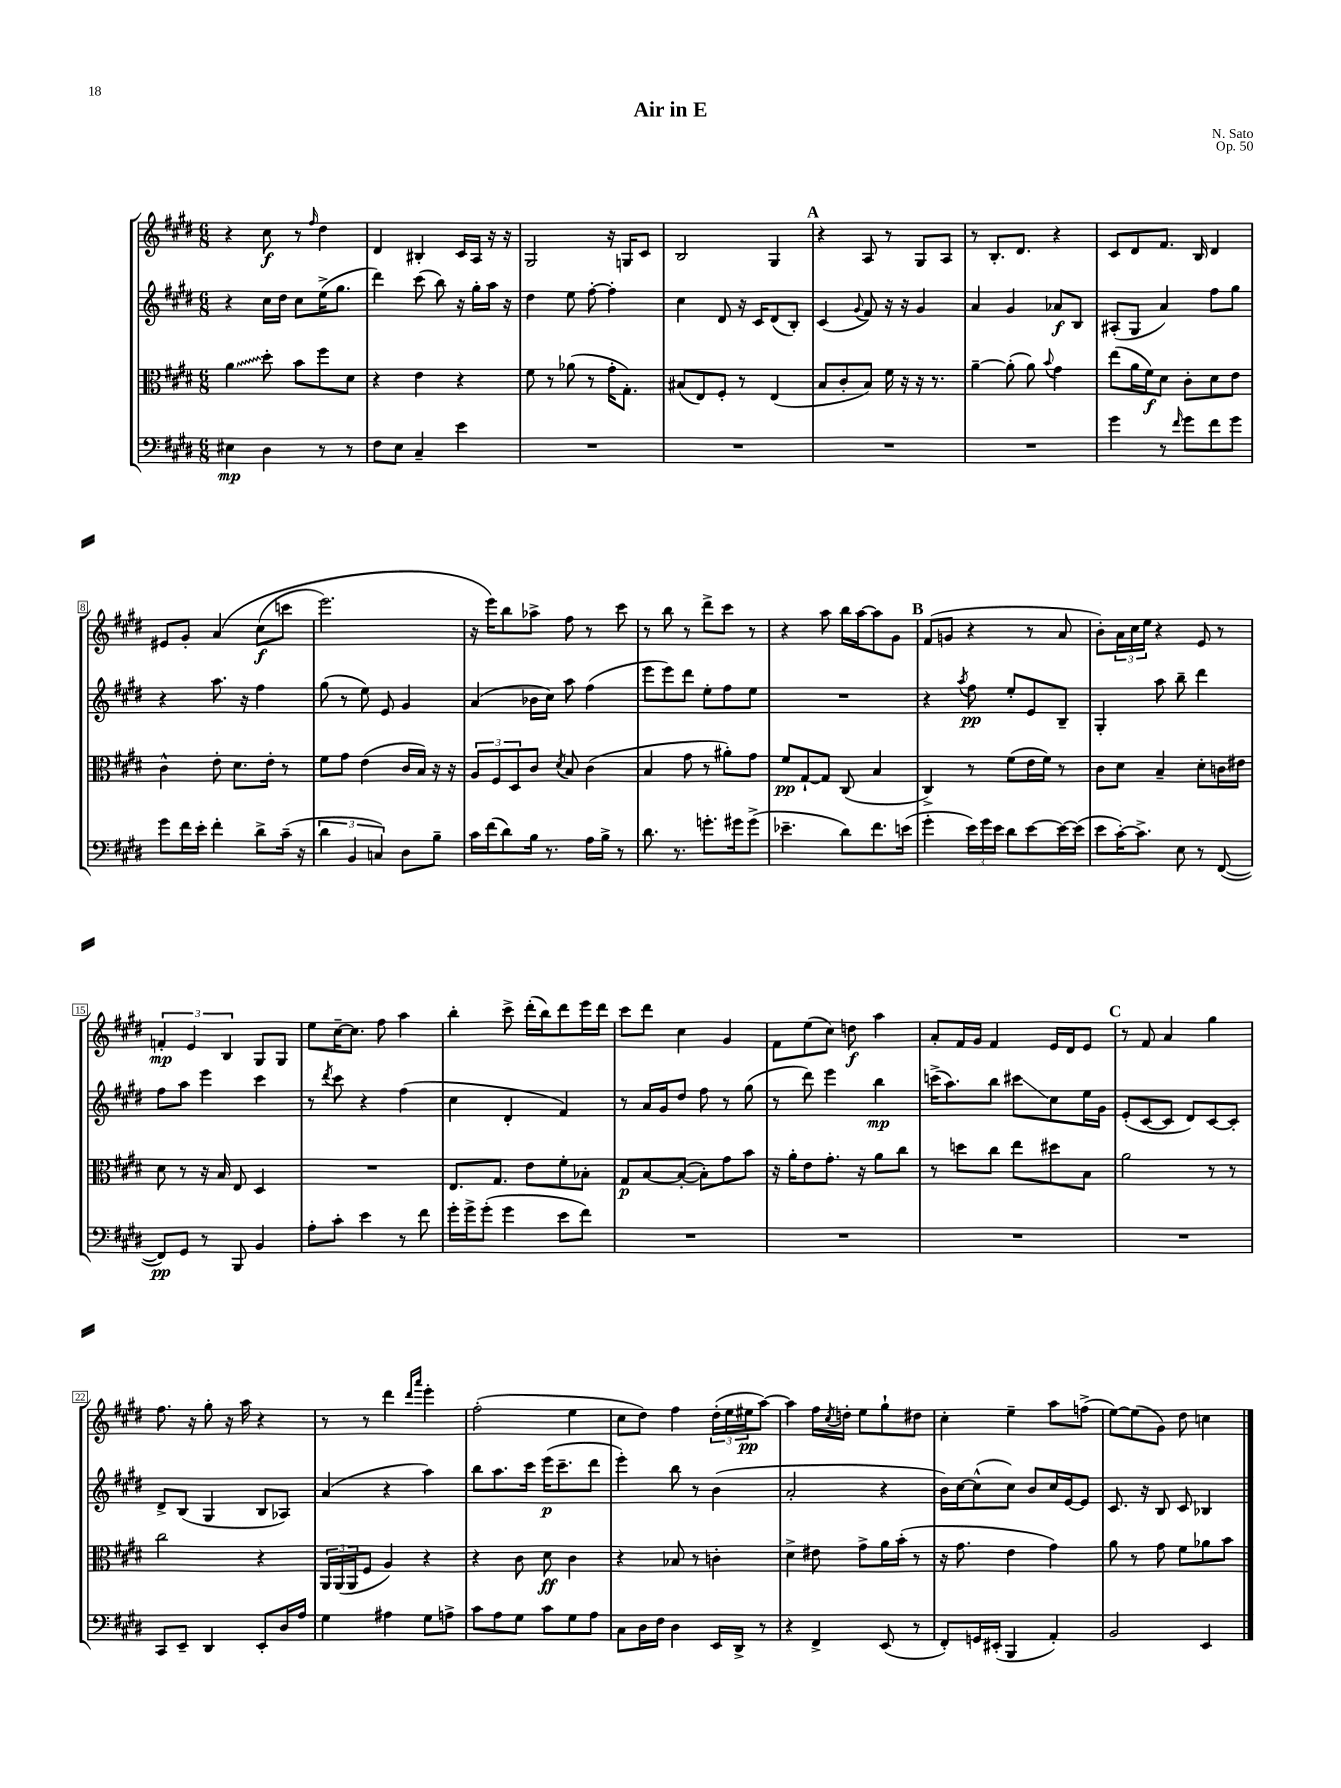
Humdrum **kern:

**kern	**kern	**kern	**kern
*staff4	*staff3	*staff2	*staff1
*clefF4	*clefC3	*clefG2	*clefG2
*k[f#c#g#d#]	*k[f#c#g#d#]	*k[f#c#g#d#]	*k[f#c#g#d#]
*M6/8	*M6/8	*M6/8	*M6/8
4E#	4a	4r	4r
4D#	8dd#'	16cc#	8cc#
.	.	16dd#	.
.	8b	8cc#	8r
.	.	.	16qqff#
8r	8ff#	(16ee^	4dd#
.	.	8.gg#	.
8r	8d#	.	.
=	=	=	=
8F#	4r	4ddd#)	4d#
8E	.	.	.
4C#~	4e	(8ccc#	4B#'
.	.	8bb)	.
4e	4r	16r	16c#
.	.	16gg#'	16A
.	.	16aa	16r
.	.	16r	16r
=	=	=	=
2.r	8f#	4dd#	2G#
.	8r	.	.
.	(8a-	8ee	.
.	8r	[8ff#'	.
.	16g#'	4ff#']	16r
.	8.G#')	.	16G
.	.	.	8c#
=	=	=	=
2.r	(8B#	4cc#	2B
.	8E)	.	.
.	8F#'	8d#	.
.	8r	16r	.
.	.	16c#	.
.	(4E	(8d#	4G#
.	.	8B')	.
=	=	=	=
2.r	8B	(4c#	4r
.	8c#'	.	.
.	.	8qqg#	.
.	8B)	8f#)	8A
.	16f#	16r	8r
.	16r	16r	.
.	16r	4g#	8G#
.	8.r	.	.
.	.	.	8A
=	=	=	=
2.r	[4a~	4a	8r
.	.	.	8.B'
.	(8a']	4g#	.
.	.	.	8.d#
.	8a)	.	.
.	8qqb	.	.
.	4g#	8a-	4r
.	.	8B	.
=	=	=	=
4g#	(8ee	(8A#'	8c#
.	16a	8G#	8d#
.	16f#)	.	.
8r	8d#	4a)	8.f#
16qqf#	.	.	.
8g#	8c#'	.	.
.	.	.	16B
8f#	8d#	8ff#	4d#
8g#	8e	8gg#	.
=	=	=	=
8g#	4c#^^	4r	8e#
16f#	.	.	8g#'
16e'	.	.	.
4f#'	8e'	8.aa	&(4a
.	8.d#	.	.
.	.	16r	.
8d#^	.	4ff#	(8cc#
.	16e'	.	.
(16c#~	8r	.	8ccc
16r	.	.	.
=	=	=	=
6d#	8f#	(8gg#	2.eee)
.	8g#	8r	.
6BB	.	.	.
.	(4e	8ee)	.
6C)	.	.	.
.	.	8e	.
8D#	16c#	4g#	.
.	16B)	.	.
8B~	16r	.	.
.	16r	.	.
=	=	=	=
16c#	12A	(4a	16r
(16f#	.	.	16eee&)
.	12F#	.	.
8d#)	.	.	8bb
.	12D#	.	.
16B	8c#	16b-	8aa-^
8.r	.	16cc#)	.
.	8qd#	.	.
.	8B	8aa	8ff#
16A	(4c#	(4ff#	8r
16B^	.	.	.
8r	.	.	8ccc#
=	=	=	=
8.d#	4B	8eee	8r
.	.	8eee)	8bb
8.r	.	.	.
.	8g#	8ddd#	8r
8.g'	8r	8ee'	8ddd#^
.	8a#')	8ff#	8ccc#
16g#	.	.	.
(8g#^	8g#	8ee	8r
=	=	=	=
4.e-~	8f#	2.r	4r
.	[8G#`	.	.
.	8G#]	.	8aa
8d#)	(8C#	.	16bb
.	.	.	[16aa
8.f#	4B	.	8aa]
.	.	.	8g#
(16e	.	.	.
=	=	=	=
4g#'	4C#^)	4r	(8f#
.	.	.	8g
.	.	8qaa	.
24e)	8r	8ff#	4r
24g#	.	.	.
24e	.	.	.
8d#	(8f#	8ee'	.
[8e	16e	8e	8r
.	16f#)	.	.
16e_	8r	8B~	8a
(16e]	.	.	.
=	=	=	=
8e	8c#	4G#'	8b')
[16c#')	8d#	.	24a
.	.	.	24cc#
8.c#^]	.	.	.
.	.	.	24ee
.	4B~	8aa	4r
8E	.	8bb~	.
8r	8d#'	4ddd#	8e
([8FF#	16c	.	8r
.	16e#	.	.
=	=	=	=
8FF#])	8d#	8ff#	6f'
8GG#	8r	8aa	.
.	.	.	6e
8r	16r	4eee	.
.	16B	.	.
.	.	.	6B
8BBB	8E	.	.
4BB	4D#	4ccc#	8G#
.	.	.	8G#
=	=	=	=
8A'	2.r	8r	8ee
.	.	8qddd#	.
8c#'	.	8ccc#	[16cc#~
.	.	.	8.cc#]
4e	.	4r	.
.	.	.	8ff#
8r	.	(4ff#	4aa
8f#	.	.	.
=	=	=	=
16g#'	8.E	4cc#	4bb'
16g#^	.	.	.
(8g#'	.	.	.
.	8.G#	.	.
4g#	.	4d#'	8ccc#^
.	8e	.	(16ddd#'
.	.	.	16bb)
8e	8f#'	4f#)	8ddd#
8f#)	8B-'	.	16eee
.	.	.	16ddd#
=	=	=	=
2.r	8G#	8r	8ccc#
.	[8B	16a	8ddd#
.	.	16g#	.
.	(8B'_	8dd#	4cc#
.	8B'])	8ff#	.
.	8g#	8r	4g#
.	8b	(8gg#	.
=	=	=	=
2.r	16r	8r	8f#
.	16a'	.	.
.	8e	8ddd#)	(8ee
.	8.g#'	4eee	8cc#)
.	.	.	8dd
.	16r	.	.
.	8a	4bb	4aa
.	8cc#	.	.
=	=	=	=
2.r	8r	(16ccc^	8a'
.	.	8.aa)	.
.	8dd	.	16f#
.	.	.	16g#
.	8cc#	8bb	4f#
.	8ee	8ccc#	.
.	8dd#	8cc#	16e
.	.	.	16d#
.	8B	16ee	8e
.	.	16g#	.
=	=	=	=
2.r	2a	(8e'	8r
.	.	[8c#	8f#
.	.	8c#]	4a
.	.	8d#)	.
.	8r	[8c#	4gg#
.	8r	8c#']	.
=	=	=	=
8CC#	2cc#	8d#^	8.ff#
8EE~	.	(8B	.
.	.	.	16r
4DD#	.	4G#	8gg#'
.	.	.	16r
.	.	.	16aa
8EE'	4r	8B	4r
16D#	.	8A-)	.
16A	.	.	.
=	=	=	=
4G#	24AA	(4a	8r
.	(24AA	.	.
.	24AA	.	.
.	8F#	.	8r
4A#	4A)	4r	4ddd#
.	.	.	16qqddd#
.	.	.	16qqaaa
8G#	4r	4aa)	4eee'
8A^	.	.	.
=	=	=	=
8c#	4r	8bb	(2ff#'
8A	.	8.aa	.
8G#	8c#	.	.
.	.	16ccc#	.
8c#	8d#	(16eee	.
.	.	8.ccc#~	.
8G#	4c#	.	4ee
8A	.	8ddd#	.
=	=	=	=
8C#	4r	4eee')	8cc#
16D#	.	.	8dd#)
16F#	.	.	.
4D#	8B-	8bb	4ff#
.	8r	8r	.
16EE	4c'	(4b	(24dd#'
.	.	.	24ee
16DD#^	.	.	.
.	.	.	24ee#
8r	.	.	[8aa)
=	=	=	=
4r	4d#^	2a'	4aa]
4FF#^	8e#	.	16ff#
.	.	.	8qcc#
.	.	.	16dd'
.	8g#^	.	8ee
(8EE	16a	4r	8gg#`
.	(16b'	.	.
8r	8r	.	8dd#
=	=	=	=
8FF#')	16r	16b)	4cc#'
.	8.g#	[16cc#	.
16GG	.	(8cc#^^]	.
(16EE#'	.	.	.
4BBB	4e	8cc#)	4ee~
.	.	8b	.
4AA')	4g#)	16cc#	8aa
.	.	[16e	.
.	.	8e]	(8ff^
=	=	=	=
2BB	8a	8.c#	[8ee)
.	8r	.	(8ee]
.	.	16r	.
.	8g#	8B	8g#)
.	8f#	8c#	8dd#
4EE	8a-	4B-	4cc
.	8b	.	.
==	==	==	==
*-	*-	*-	*-
